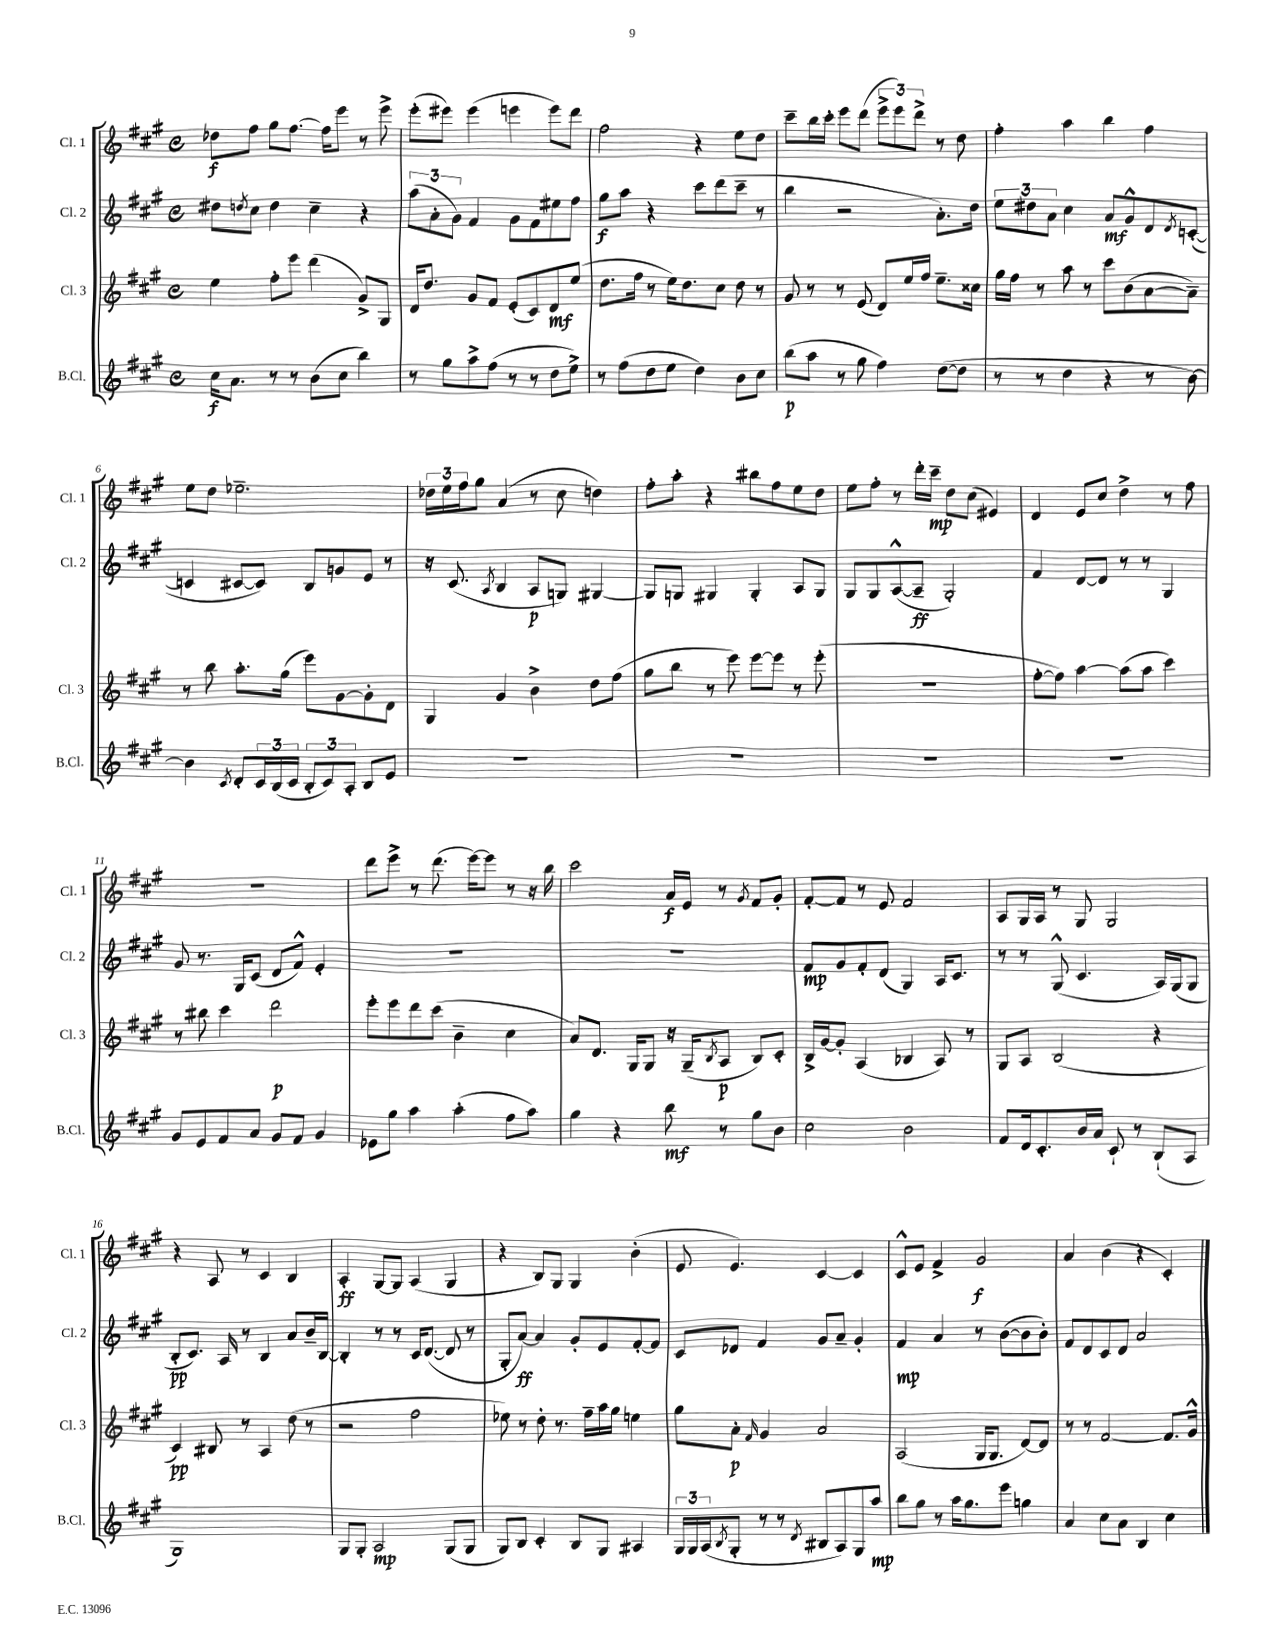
<<
\new StaffGroup <<
\new Staff = "s0" \with { instrumentName = "Cl. 1" shortInstrumentName = "Cl. 1" } {
    \clef treble \key a \major \defaultTimeSignature \time 4/4
    des''8\f fis''8 gis''8 fis''8.~ fis''16 e'''8 r8 e'''8-> |
    e'''8-.( eis'''8) eis'''4( e'''4 e'''8) d'''8 |
    fis''2 r4 e''8 d''8 |
    cis'''8-- b''16 cis'''16-. e'''8 d'''8( \tuplet 3/2 { e'''8-> e'''8) d'''8-> } r8 d''8 |
    fis''4-. a''4 b''4 fis''4 |
    e''8 d''8 ees''2.-- |
    \tuplet 3/2 { des''16 e''16 fis''16 } gis''8 a'4( r8 cis''8 d''4) |
    fis''8-. a''8-. r4 bis''8 fis''8 e''8 d''8 |
    e''8 fis''8-. r8 d'''16-. cis'''16--\mp d''8 cis''8( eis'4) |
    d'4 e'8 cis''8 d''4-> r8 fis''8 |
    R1 |
    d'''8 e'''8-> r8 d'''8.( e'''16~) e'''8 r8 r16 b''16 |
    cis'''2 a'16\f e'16 r8 \acciaccatura { gis'8 } fis'8 gis'8-. |
    fis'8~-. fis'8 r8 e'8 fis'2 |
    a8 gis16 a16 r8 gis8 gis2 |
    r4 a8 r8 cis'4 b4 |
    a4-.\ff gis8~ gis8 a4( gis4 |
    r4 b8) gis8 gis4 b'4-.( |
    e'8 e'4.) cis'4~ cis'4 |
    cis'8-^ e'8 fis'4-> gis'2\f |
    a'4 b'4( r4 cis'4-.) \bar "|." |
}
\new Staff = "s1" \with { instrumentName = "Cl. 2" shortInstrumentName = "Cl. 2" } {
    \clef treble \key a \major \defaultTimeSignature \time 4/4
    dis''8 \acciaccatura { d''8 } cis''8 d''4 cis''4-- r4 |
    \tuplet 3/2 { a''8( a'8-. gis'8) } fis'4 gis'8 fis'8 eis''8 fis''8 |
    gis''8\f a''8 r4 cis'''8 d'''8( cis'''8-- r8 |
    b''4 r2 a'8.-.) d''16 |
    \tuplet 3/2 { e''8 dis''8 a'8 } cis''4 a'8\mf gis'8-^ d'8 \acciaccatura { d'8 } c'8~-.( |
    c'4 cis'8~ cis'8) b8 g'8 e'8 r8 |
    r16 cis'8.( \acciaccatura { a8 } b4 a8\p g8) gis4~ |
    gis8 g8 gis4 gis4-. a8 gis8 |
    gis8 gis8 a8~-^( a8--\ff gis2-.) |
    fis'4 d'8~ d'8 r8 r8 gis4 |
    gis'8 r8. gis16 cis'8( d'8 fis'8-^) e'4-. |
    R1 |
    R1 |
    fis'8\mp gis'8 fis'8-. d'8( gis4) a16 cis'8. |
    r8 r8 gis8-^( cis'4. a16) gis16( gis8 |
    b8-.\pp cis'8.) a16 r8 b4 a'8 b'16-- b16~ |
    b4-. r8 r8 cis'16 d'8.~( d'8 r8 |
    gis8-. a'8~\ff) a'4 gis'8-. e'8 fis'8~-. fis'8 |
    cis'8 des'8 fis'4 gis'8 a'8-- gis'4-. |
    fis'4\mp a'4 r8 b'8~( b'8 b'8-.) |
    fis'8 d'8 cis'8 d'8 a'2 \bar "|." |
}
\new Staff = "s2" \with { instrumentName = "Cl. 3" shortInstrumentName = "Cl. 3" } {
    \clef treble \key a \major \defaultTimeSignature \time 4/4
    e''4 fis''8-. e'''8 d'''4( gis'8->) gis8 |
    d'16 d''8. gis'8 fis'8 e'8-.( cis'8) d'8\mf e''8( |
    d''8. fis''16 r8 e''16) d''8. cis''8 d''8 r8 |
    gis'8 r8 r8 e'8( d'8) e''16 fis''16 e''8.-- cisis''16 |
    gis''16 fis''16 r8 a''8 r8 cis'''8 b'8( a'8~ a'8--) |
    r8 b''8 a''8.-. gis''16( e'''8) gis'8~ gis'8-. d'8 |
    gis4 gis'4 b'4-> d''8 fis''8( |
    gis''8 b''8 r8 e'''8) e'''8~ e'''8 r8 e'''8-.( |
    R1 |
    fis''8~-. fis''8) a''4~ a''8( a''8 cis'''4) |
    r8 bis''8 cis'''4 d'''2\p |
    e'''8-. e'''8 d'''8 cis'''8( b'4-- cis''4 |
    a'8) d'8. gis16 gis8 r16 gis16--( \acciaccatura { b8 } a8\p b8) cis'8-. |
    b16-> gis'16~ gis'8-. a4( bes4 a8) r8 |
    gis8 a8 b2( r4 |
    cis'4\pp) bis8 r8 a4 d''8( r8 |
    r2 fis''2 |
    ees''8) r8 d''8-. r8. fis''16-- a''16 gis''16 e''4 |
    gis''8 a'8-.\p \grace { fis'16 } gis'4 a'2 |
    a2( gis16 gis8. d'8~) d'8 |
    r8 r8 fis'2~ fis'8. gis'16-^ \bar "|." |
}
\new Staff = "s3" \with { instrumentName = "B.Cl." shortInstrumentName = "B.Cl." } {
    \clef treble \key a \major \defaultTimeSignature \time 4/4
    cis''16\f a'8. r8 r8 b'8( cis''8 b''4) |
    r8 gis''8 a''8-> fis''8( r8 r8 d''8 e''8->) |
    r8 fis''8( d''8 e''8 d''4) b'8 cis''8 |
    b''8\p( a''8 r8 gis''8 fis''4) d''8~( d''8 |
    r8 r8 d''4 r4 r8 b'8~) |
    b'4 \acciaccatura { cis'8 } d'8-. \tuplet 3/2 { cis'16 b16( cis'16 } \tuplet 3/2 { b8-. cis'8) a8-. } b8 e'8 |
    R1 |
    R1 |
    R1 |
    R1 |
    gis'8 e'8 fis'8 a'8 gis'8 fis'8 gis'4 |
    ees'8 gis''8 a''4 a''4-.( fis''8 a''8) |
    gis''4 r4 b''8\mf r8 gis''8 b'8 |
    cis''2 b'2 |
    fis'8 d'16 cis'8.-. b'16 a'16 cis'8-! r8 b8-!( a8 |
    gis1) |
    gis8 gis8-. a2\mp gis8( gis8 |
    gis8) b8 cis'4-. b8 gis8 ais4 |
    \tuplet 3/2 { gis16 gis16 a16( } \acciaccatura { b8 } gis8-. r8 r8 \acciaccatura { d'8 } bis8 a8) gis8 a''8\mp |
    b''8 gis''8 r8 a''16 gis''8. e'''8 g''4 |
    a'4 cis''8 a'8 b4 cis''4 \bar "|." |
}
>>
>>
